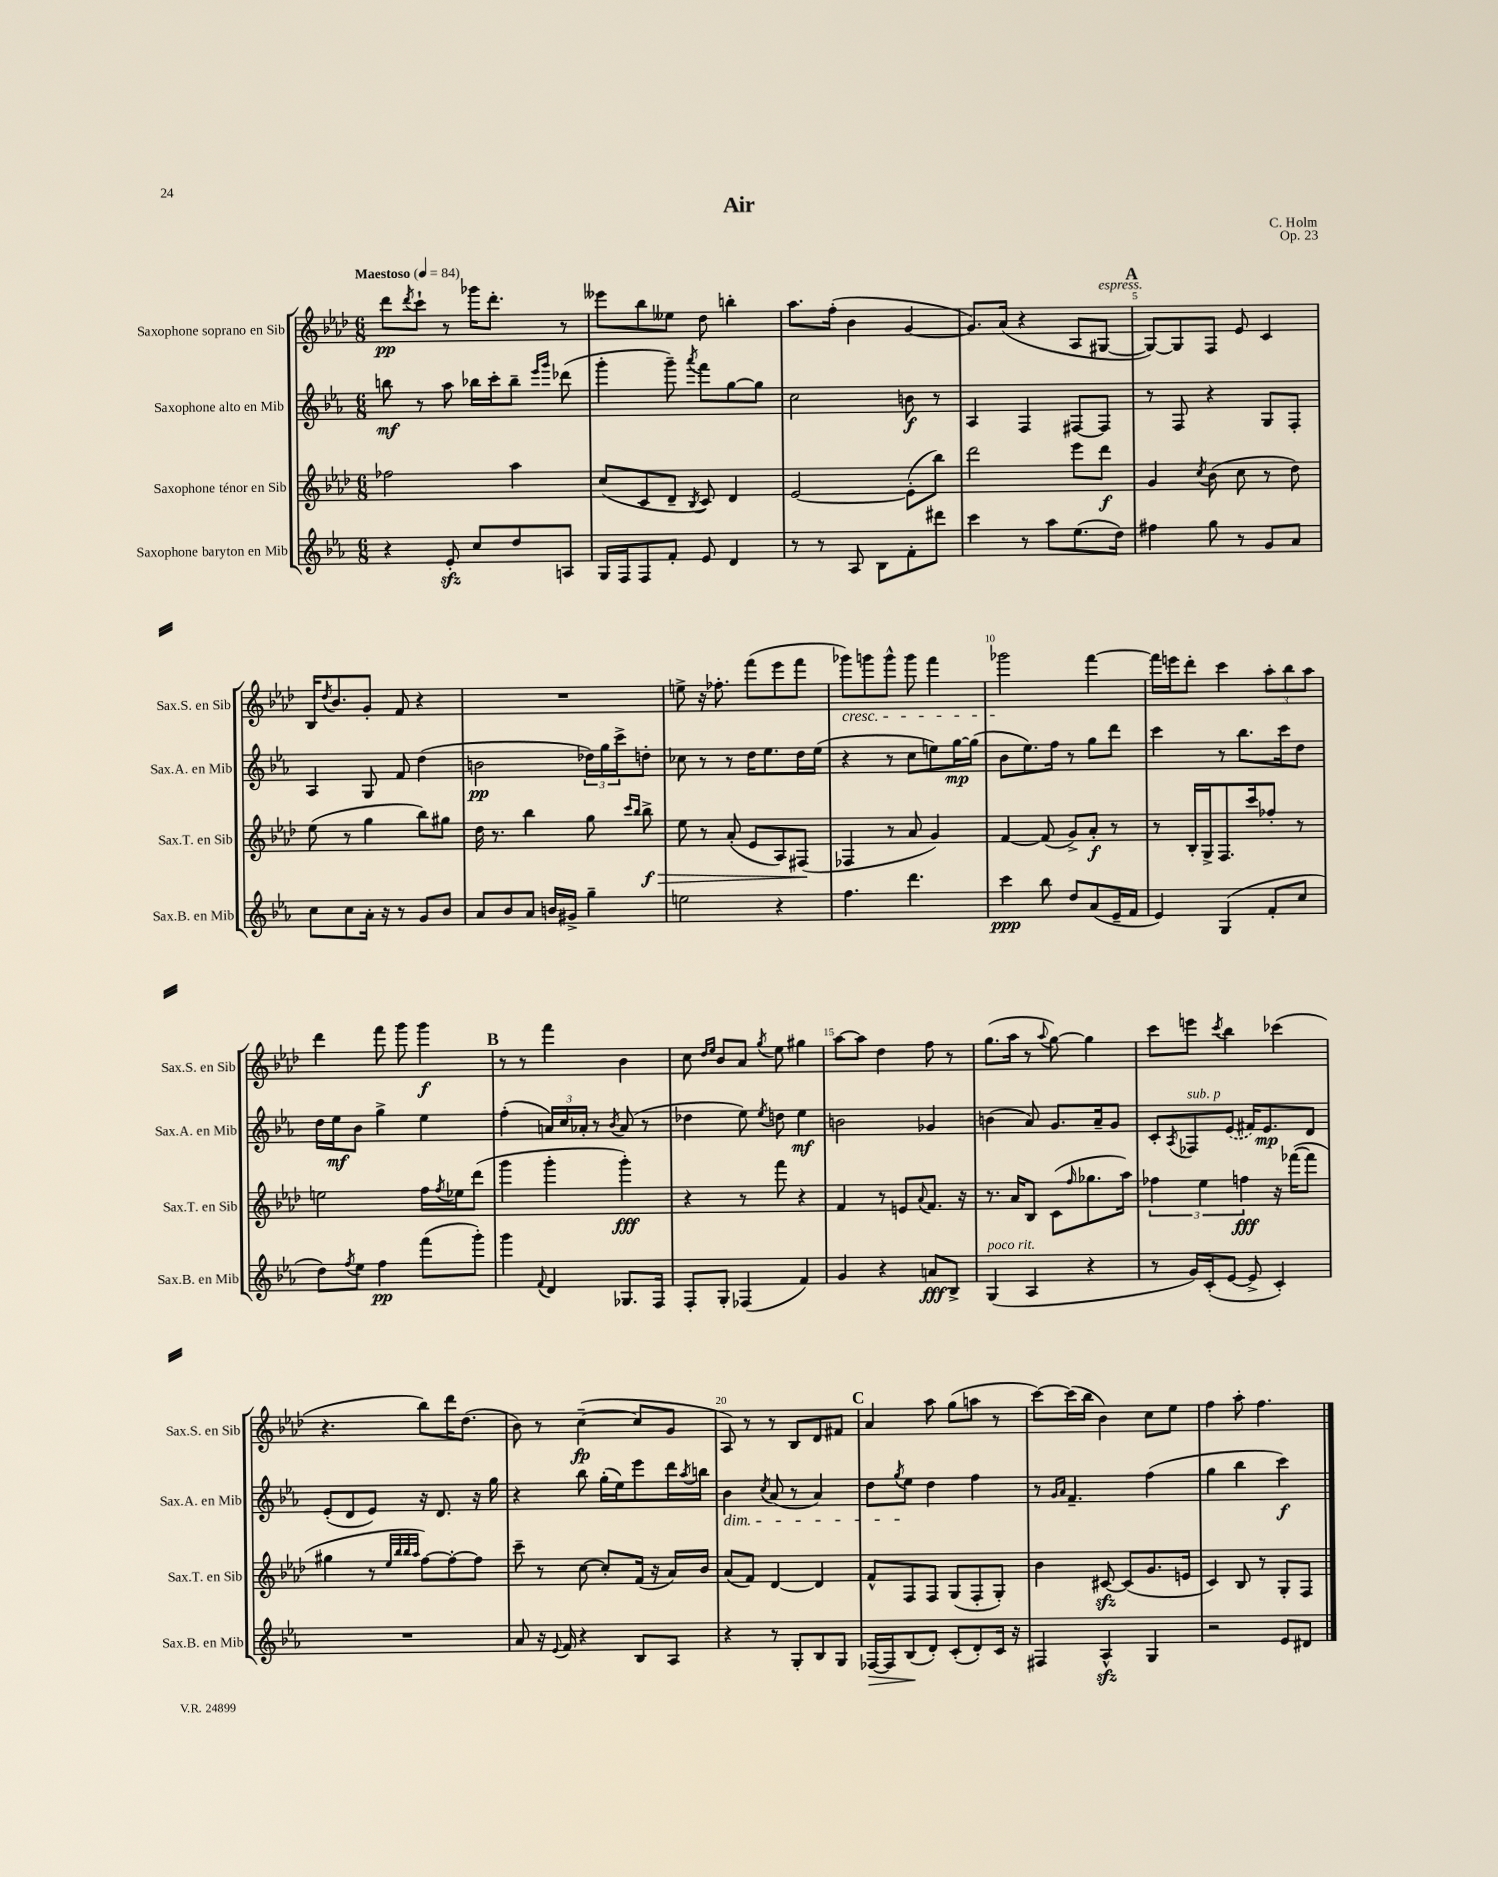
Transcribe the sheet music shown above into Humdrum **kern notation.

**kern	**kern	**kern	**kern
*staff4	*staff3	*staff2	*staff1
*clefG2	*clefG2	*clefG2	*clefG2
*k[b-e-a-]	*k[b-e-a-d-]	*k[b-e-a-]	*k[b-e-a-d-]
*M6/8	*M6/8	*M6/8	*M6/8
*MM84	*MM84	*MM84	*MM84
4r	2ff-	8bb	8ddd-
.	.	.	8qddd-
.	.	8r	8ccc`
8e-'	.	8aa-	8r
8cc	.	16bb-	16ggg-
.	.	16ccc'	8.ddd-'
8dd	4aa-	8bb-~	.
.	.	16qqeee-	.
.	.	16qqggg	.
8A	.	(8ddd-	8r
=	=	=	=
16G	(8cc	4ggg'	8eee--
16F	.	.	.
8F	8c	.	8bb-
8f'	8d-~	8ggg~)	8ee--
.	8qB-	8qaaa-	.
8e-	8c)	8fff	8dd-
4d	4d-	[8gg	4bb'
.	.	8gg]	.
=	=	=	=
8r	[2e-	2cc	8.aa-
8r	.	.	.
.	.	.	(16ff'
8A-	.	.	4b-
8B-	.	.	.
8f'	(8e-']	8b	[4g
8ddd#	8bb-)	8r	.
=	=	=	=
4ccc	2ddd-	4A-	8.g])
.	.	.	(16a-
8r	.	4F	4r
8aa-	.	.	.
(8.ee-	8eee-	[8F#	8A-
.	8ddd-	8F#]	[8G#
16dd)	.	.	.
=	=	=	=
4ff#	4g	8r	8G#_)
.	.	8F	8G#]
.	8qcc	.	.
8gg	(8b-	4r	8F
8r	8cc	.	8e-
8g	8r	8G	4c
8a-	8dd-)	8F'	.
=	=	=	=
8cc	(8ee-	4A-	16B-
.	.	.	8qdd-
.	.	.	8.b-
8cc	8r	.	.
16a-'	4gg	8G	8g'
16r	.	.	.
8r	.	8f	8f
8g	8bb-)	(4dd	4r
8b-	8gg#	.	.
=	=	=	=
8a-	16dd-	2b	2.r
.	8.r	.	.
8b-	.	.	.
8a-	4bb-	.	.
16b	.	.	.
16g#^	.	.	.
4gg~	8gg	24dd-)	.
.	.	24gg	.
.	.	24ccc^	.
.	16qqccc	.	.
.	16qqbb-	.	.
.	8bb-^	8dd'	.
=	=	=	=
2ee	8ee-	8cc-	8ee^
.	8r	8r	16r
.	.	.	8.ff-'
.	(8a-'	8r	.
.	8e-	16dd	(8fff
.	.	8.ee-	.
4r	8A-)	.	8eee-
.	(8F#	16dd	8fff
.	.	(16ee-	.
=	=	=	=
4.ff	4F-	4r	8ggg-)
.	.	.	8ggg
.	8r	8r	8ggg^^
4.ddd	8a-	8cc	8ggg
.	4g)	8ee)	4fff
.	.	[16gg	.
.	.	(16gg]	.
=	=	=	=
4ccc	[4f	8b-	2ggg-
.	.	8.ee-)	.
8bb-	(8f]	.	.
.	.	16ff	.
8dd	8g^)	8r	.
(8a-	8a-'	8gg	[4fff
16e-~	8r	8ddd	.
16f	.	.	.
=	=	=	=
4e-)	8r	4ccc	16fff]
.	.	.	16eee
.	16B-'	.	8ddd-'
.	16G^	.	.
(4G	8.F	8r	4ccc
.	.	8.bb-	.
.	16ccc	.	.
8f'	8ff-'	.	12aa-'
.	.	16ccc	.
.	.	.	12bb-
8cc	8r	8dd	.
.	.	.	12aa-
=	=	=	=
8dd)	2ee	16dd	4ddd-
.	.	16ee-	.
8qff	.	.	.
8ee-	.	8b-	.
4ff	.	4gg^	8fff
.	.	.	8ggg
(8fff	16ff	4ee-	4ggg
.	8qff	.	.
.	16ee-	.	.
8ggg')	(8ddd-	.	.
=	=	=	=
4ggg	4ggg	(4ff'	8r
.	.	.	8r
8qqf	.	.	.
4d	4ggg'	24a)	4fff
.	.	24cc	.
.	.	24a-'	.
.	.	8r	.
.	.	8qb-	.
8.G-	4ggg')	(8a-	4b-
.	.	8r	.
16F	.	.	.
=	=	=	=
8F'	4r	4dd-	8cc
.	.	.	16qqdd-
.	.	.	16qqee-
8G'	.	.	8b-
(4F-	8r	8ee-)	8a-
.	.	8qee-	8qgg
.	8fff	8dd	8ee-
4f)	4r	4ee-	4gg#
=	=	=	=
4g	4f	2b	[8aa-
.	.	.	8aa-]
4r	8r	.	4dd-
.	8e	.	.
.	8qqa-	.	.
8a	8.f	4g-	8ff
8B-^	.	.	8r
.	16r	.	.
=	=	=	=
(4G	8.r	(4b	(8.gg
.	16a-	.	16aa-
4A-	8B-	8a-)	8r
.	.	.	8qqaa-
.	(8c	8.g	[8gg)
.	16qqff	.	.
4r	8.gg-	.	4gg]
.	.	16a-~	.
.	.	8g	.
.	16aa-)	.	.
=	=	=	=
8r	6ff-	8c'	8ccc
.	.	8qA-	.
16g)	.	8F-	8eee
.	6ee-	.	.
(16c'	.	.	.
.	.	.	8qccc
[8e-	.	(8e-	4bb-
.	6ff	.	.
8e-^]	.	16f#)	.
.	.	8.e-	.
4c')	16r	.	(4ccc-
.	([16fff-	.	.
.	8fff-]	8d	.
=	=	=	=
2.r	4gg#	(8e-'	4.r
.	.	8d	.
.	8r	8e-)	.
.	32qqee-	.	.
.	32qqbb-	.	.
.	32qqbb-	.	.
.	32qqaa-	.	.
.	[8ff)	16r	8bb-)
.	.	8.d	.
.	8ff'_	.	16ddd-
.	.	.	(8.dd-
.	8ff]	16r	.
.	.	16gg	.
=	=	=	=
8a-	8ccc~	4r	8b-)
16r	8r	.	8r
8qqe-	.	.	.
16f	.	.	.
4r	[8cc	8bb-	([4cc~
.	8cc']	(16gg'	.
.	.	16ee-)	.
8B-	(16f	8eee-	8cc]
.	16r	.	.
8A-	16a-)	16ddd	8g
.	.	8qaa-	.
.	16b-	16bb	.
=	=	=	=
4r	(8a-	4b-	8A-)
.	8f)	.	8r
.	.	8qcc	.
8r	[4d-	(8a-	8r
8G'	.	8r	8B-
8B-	4d-]	4a-)	8d-
8G	.	.	8f#
=	=	=	=
[16F-	8f^^	8dd	4a-
16F-]	.	.	.
.	.	8qgg	.
(8B-	8F	8ee-	.
8d')	8F	4dd	8aa-
(8c'	(8G	.	(8gg
8d')	8F'	4ff	8aa
16c	8G')	.	8r
16r	.	.	.
=	=	=	=
4F#	4b-	8r	[8ccc)
.	.	16qqg	.
.	.	16qqa-	.
.	.	4.f~	(16ccc]
.	.	.	16bb-
4A-^^	[8c#	.	4b-)
.	(8c#]	.	.
4G	8.g	(4ff	8cc
.	.	.	8ee-
.	16e	.	.
=	=	=	=
2r	4c)	4gg	4ff
.	8B-	4bb-	8aa-'
.	8r	.	4.ff
8e-	8G'	4ccc)	.
8d#	8F	.	.
==	==	==	==
*-	*-	*-	*-
